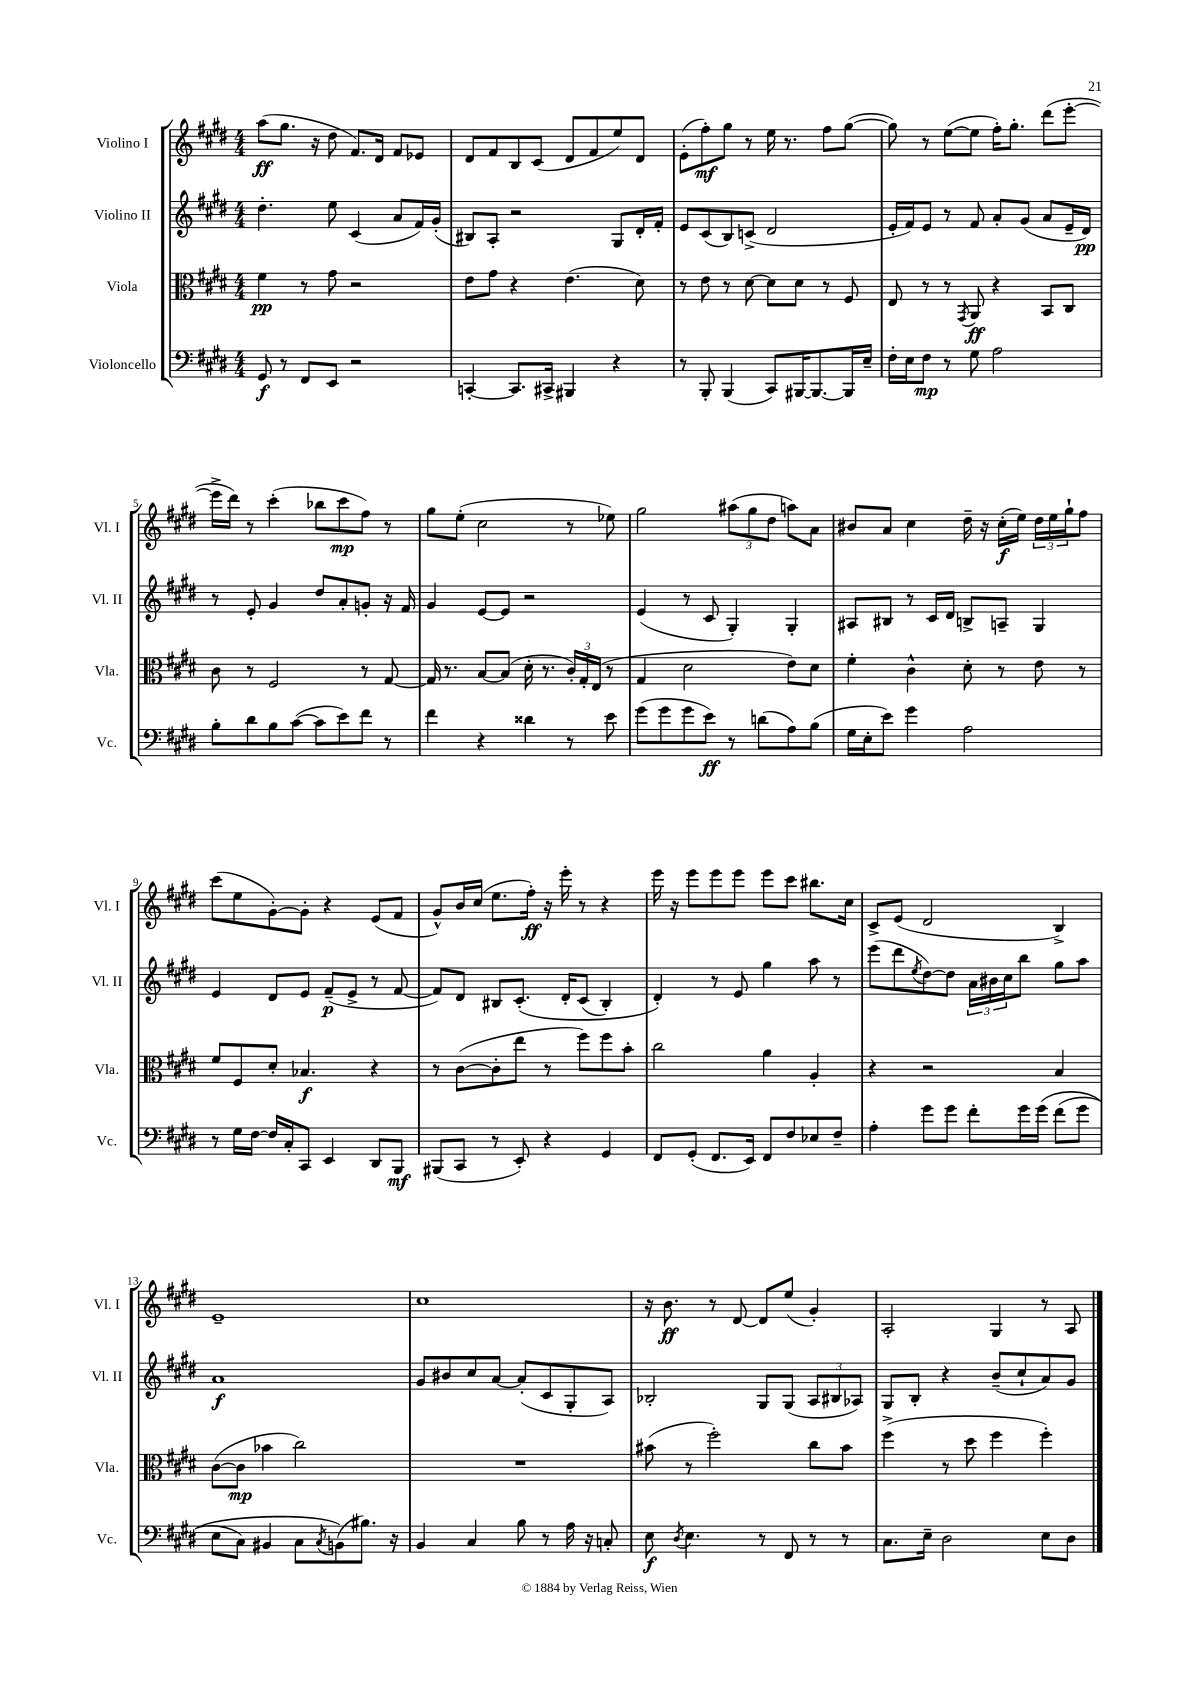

**kern	**kern	**kern	**kern
*staff4	*staff3	*staff2	*staff1
*clefF4	*clefC3	*clefG2	*clefG2
*k[f#c#g#d#]	*k[f#c#g#d#]	*k[f#c#g#d#]	*k[f#c#g#d#]
*M4/4	*M4/4	*M4/4	*M4/4
8GG#	4f#	4.dd#'	(8aa
8r	.	.	8.gg#
8FF#	8r	.	.
.	.	.	16r
8EE	8g#	8ee	8dd#
2r	2r	(4c#	8.f#)
.	.	.	16d#
.	.	8a	8f#
.	.	16f#)	8e-
.	.	(16g#'	.
=	=	=	=
[4CC'	8e	8B#)	8d#
.	8g#	8A'	8f#
8.CC]	4r	2r	8B
.	.	.	(8c#
16CC#^	.	.	.
4BBB#	(4.e	.	8d#
.	.	.	8f#
4r	.	8G#	8ee)
.	8d#)	16d#'	8d#
.	.	16f#'	.
=	=	=	=
8r	8r	8e	(8e'
8BBB'	8e	(8c#	8ff#')
(4BBB	8r	8B)	8gg#
.	[8d#	(8c^	8r
8CC#)	8d#]	2d#	16ee
.	.	.	8.r
[16BBB#	8d#	.	.
8.BBB#_	.	.	.
.	8r	.	8ff#
16BBB#]	8F#	.	([8gg#
16E~	.	.	.
=	=	=	=
16F#'	8E	16e'	8gg#])
16E	.	16f#)	.
8F#	8r	8e	8r
8r	8r	8r	([8ee
.	8qGG#	.	.
8G#	8AA	8f#	8ee]
2A	4r	8a'	16ff#')
.	.	.	8.gg#'
.	.	(8g#	.
.	8BB	8a	(8ddd#
.	8C#	16e~	[8eee'
.	.	16d#)	.
=	=	=	=
8B'	8c#	8r	16eee^]
.	.	.	16ddd#)
8d#	8r	8e'	8r
8B	2F#	4g#	(4ccc#'
([8c#	.	.	.
8c#]	.	8dd#	8bb-
8e)	.	8a'	8ccc#
8f#	8r	8g'	8ff#)
8r	[8G#	16r	8r
.	.	16f#	.
=	=	=	=
4f#	16G#]	4g#	8gg#
.	8.r	.	.
.	.	.	(8ee'
4r	[8B	[8e	2cc#
.	(8B]	8e]	.
4d##	16d#'	2r	.
.	8.r	.	.
8r	24c#')	.	8r
.	24G#'	.	.
.	(24E	.	.
8e	8r	.	8ee-)
=	=	=	=
(8g#	4G#	(4e	2gg#
8g#	.	.	.
8g#	2d#	8r	.
8e)	.	8c#	.
8r	.	4G#')	(12aa#
.	.	.	12gg#
(8d	.	.	.
.	.	.	12dd#
8A)	8e)	4G#'	8aa)
(8B	8d#	.	8a
=	=	=	=
16G#	4f#'	8A#	8b#
16E'	.	.	.
8e)	.	8B#	8a
4g#	4c#^^	8r	4cc#
.	.	16c#	.
.	.	16d#	.
2A	8d#'	8B^	16dd#~
.	.	.	16r
.	8r	8A~	(16cc#'
.	.	.	16ee)
.	8e	4G#	24dd#
.	.	.	24ee
.	.	.	24gg#`
.	8r	.	8ff#
=	=	=	=
8r	8f#	4e	(8ccc#
16G#	8F#	.	8ee
[16F#	.	.	.
16F#]	8d#'	8d#	[8g#')
16C#'	.	.	.
8CC#	4.B-	8e	8g#']
4EE	.	(8f#~	4r
.	.	8e^	.
8DD#	4r	8r	(8e
8BBB	.	[8f#	8f#
=	=	=	=
(8BBB#	8r	8f#])	8g#^^)
8CC#	([8c#	8d#	16b
.	.	.	(16cc#
8r	8c#']	8B#	8.ee
8EE')	8ee	&(8.c#'	.
.	.	.	16ff#')
4r	8r	.	16r
.	.	16d#'	16eee'
.	8ff#)	(8c#	8r
4GG#	8ff#	4B#')	4r
.	8b'	.	.
=	=	=	=
8FF#	2cc#	4d#'&)	16eee
.	.	.	16r
(8GG#'	.	.	8eee
8.FF#	.	8r	8eee
.	.	8e	8eee
16EE)	.	.	.
8FF#	4a	4gg#	8eee
8F#	.	.	8ccc#
8E-	4A'	8aa	8.bb#
8F#~	.	8r	.
.	.	.	16cc#
=	=	=	=
4A'	4r	(8eee	8c#^
.	.	8ddd#	(8e
.	.	8qee	.
8g#	2r	[8dd#)	2d#
8g#	.	8dd#]	.
8f#'	.	24a	.
.	.	24b#	.
.	.	24cc#	.
16g#	.	8bb	.
&(16g#	.	.	.
(8f#	4B	8gg#	4B^)
8g#	.	8aa	.
=	=	=	=
8E	([8c#	1a	1e~
8C#)	8c#]	.	.
4BB#	4b-	.	.
8C#	2cc#)	.	.
8qC#	.	.	.
(8BB&)	.	.	.
8.B#)	.	.	.
16r	.	.	.
=	=	=	=
4BB	1r	8g#	1cc#
.	.	8b#	.
4C#	.	8cc#	.
.	.	[8a	.
8B	.	(8a']	.
8r	.	8c#	.
16A	.	8G#'	.
16r	.	.	.
8C'	.	8A)	.
=	=	=	=
8E	(8b#	2B-'	16r
.	.	.	8.b
8qD#	.	.	.
4.E	8r	.	.
.	2ff#')	.	8r
.	.	.	[8d#
8r	.	8G#	8d#]
8FF#	.	(8G#	(8ee
8r	8cc#	12A	4g#')
.	.	12B#	.
8r	8b#	.	.
.	.	12A-)	.
=	=	=	=
8.C#	(4ff#^	8G#	2A'
.	.	8B'	.
16E~	.	.	.
2D#	8r	4r	.
.	8dd#	.	.
.	4ff#	(8b~	4G#
.	.	8cc#`	.
8E	4ff#')	8a)	8r
8D#	.	8g#	8A
==	==	==	==
*-	*-	*-	*-
